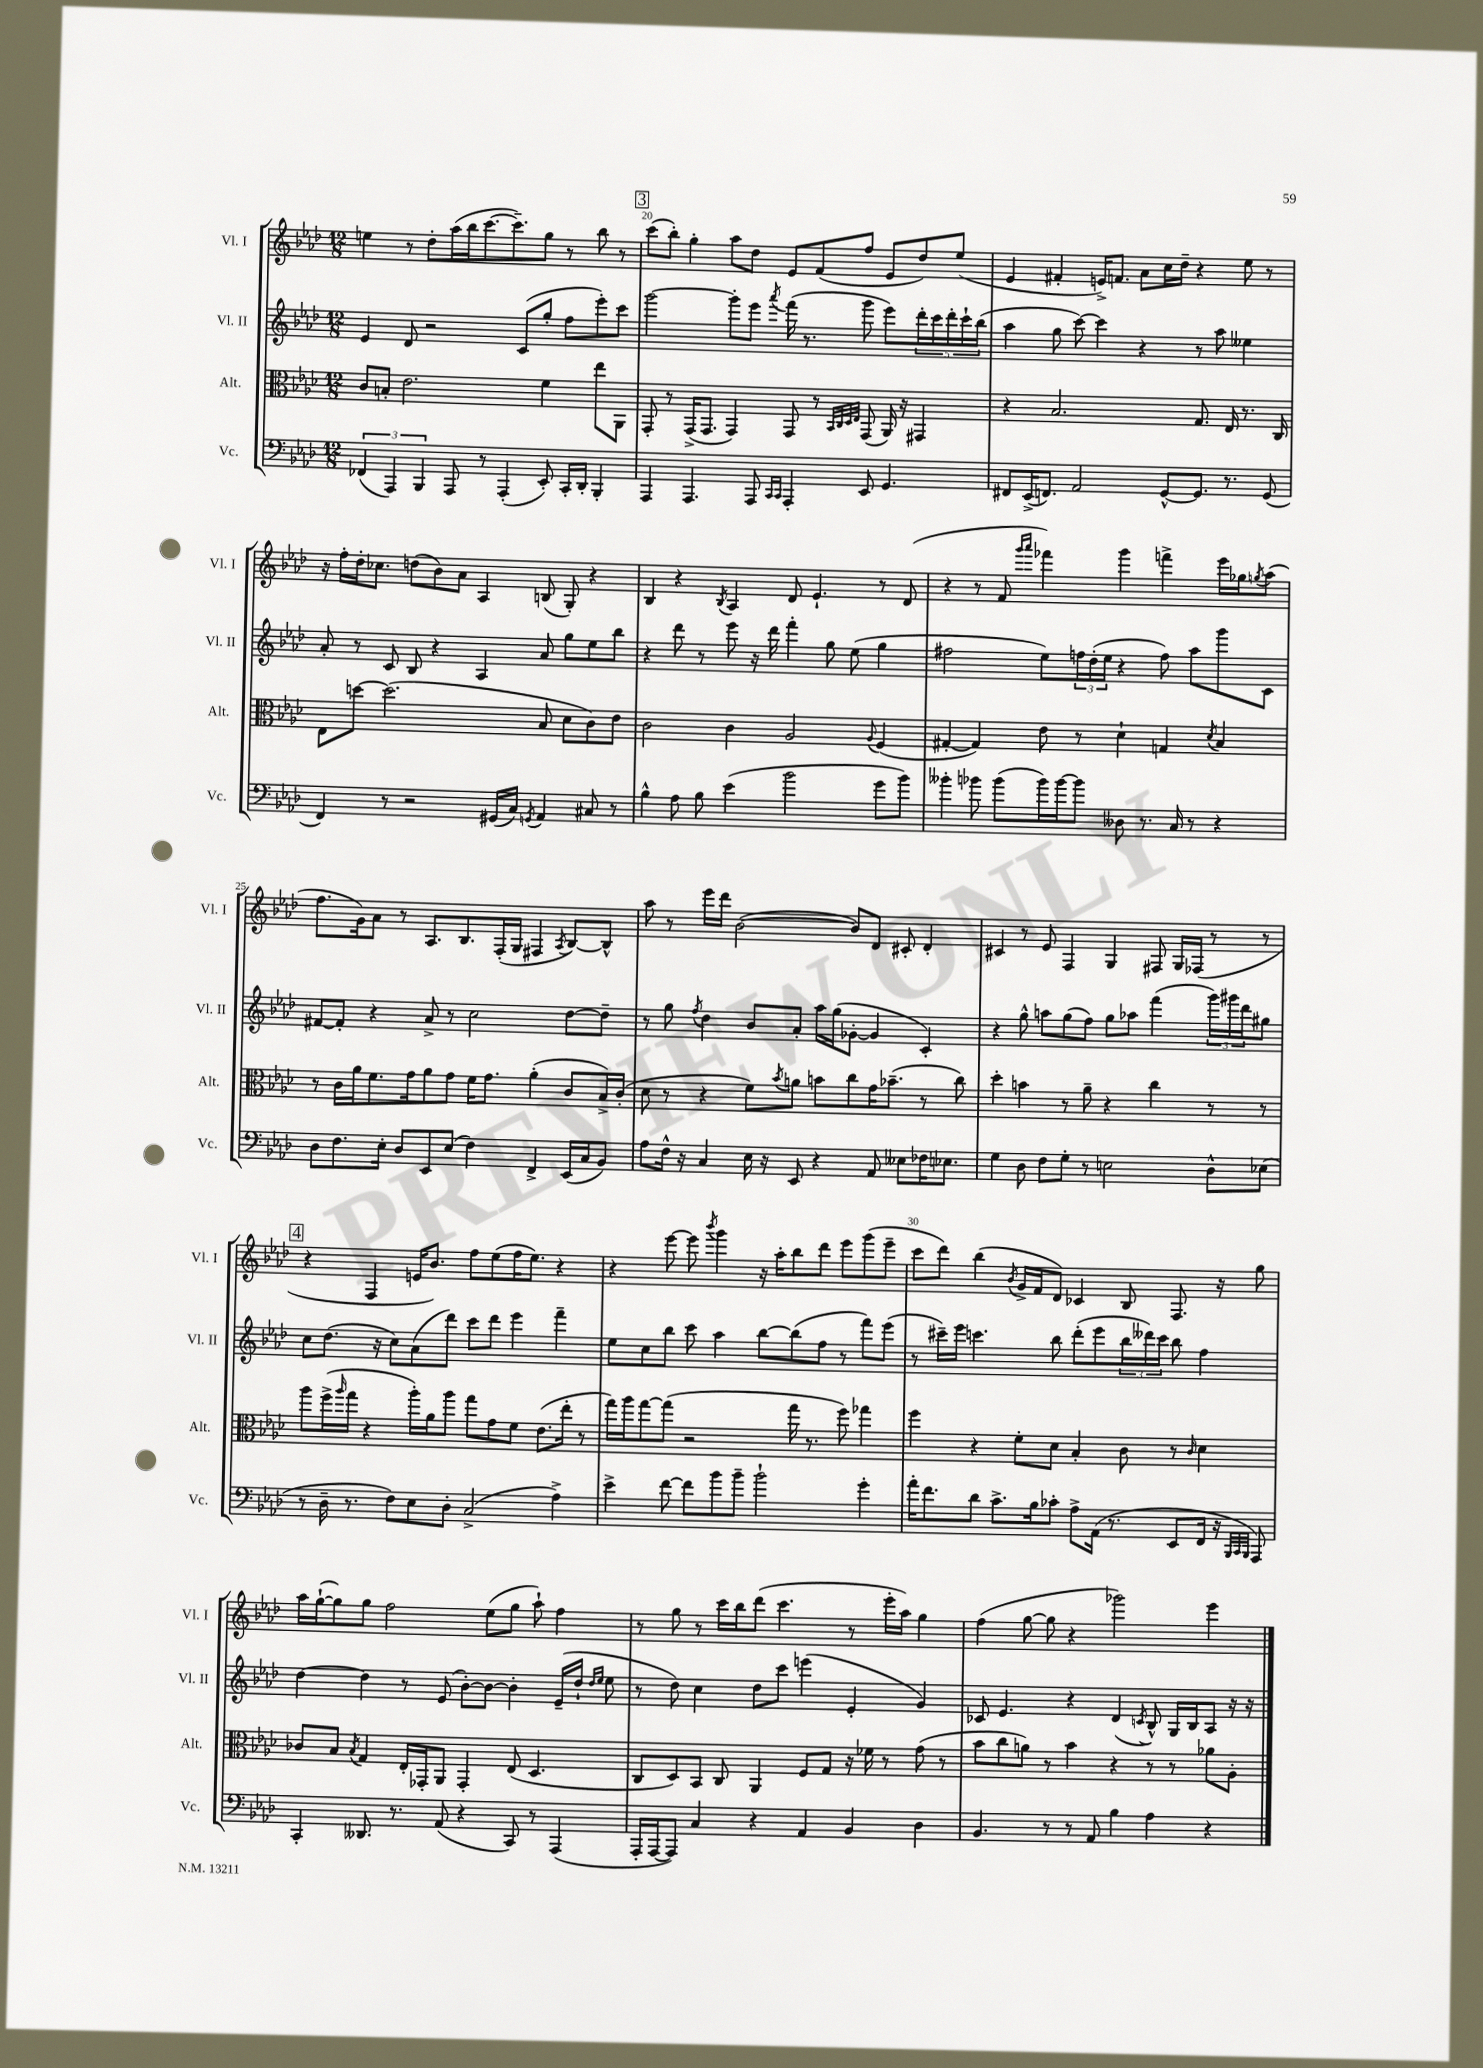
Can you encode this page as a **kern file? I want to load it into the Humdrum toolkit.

**kern	**kern	**kern	**kern
*staff4	*staff3	*staff2	*staff1
*clefF4	*clefC3	*clefG2	*clefG2
*k[b-e-a-d-]	*k[b-e-a-d-]	*k[b-e-a-d-]	*k[b-e-a-d-]
*M12/8	*M12/8	*M12/8	*M12/8
(6FF-	8c	4e-	4ee
.	8B'	.	.
6AAA-)	.	.	.
.	2.e-	8d-	8r
6BBB-	.	.	.
.	.	2r	8dd-'
8AAA-	.	.	(16aa-
.	.	.	16bb-
8r	.	.	[8.ccc
(4AAA-'	.	.	.
.	.	.	8.ccc~])
.	.	(8c	.
8EE-')	4f	8gg'	8gg
16CC'	.	8ff	8r
16DD-'	.	.	.
4BBB-'	8ee-	8eee-')	8bb-
.	8AA-	8ccc	8r
=	=	=	=
4AAA-	8GG'	[2ggg	(8ccc
.	8r	.	8bb-')
4.AAA-	(16GG^	.	4gg'
.	8.GG	.	.
.	4GG)	8ggg']	8aa-
8AAA-	.	8eee-	8dd-
16qqCC	.	.	.
16qqCC	.	8qaaa-	.
4AAA-'	8GG	(16fff	8e-
.	.	8.r	.
.	8r	.	(8f
.	32qqBB-	.	.
.	32qqC	.	.
.	32qqD-	.	.
.	32qqE-	.	.
8EE-	(8GG	8ggg	8ff
4.GG	16AA-)	8eee-)	8e-
.	16r	.	.
.	4GG#	20ddd-'	8dd-)
.	.	20ccc	.
.	.	20ddd-'	.
.	.	.	(8ee-
.	.	20ccc`	.
.	.	(20bb-	.
=	=	=	=
8FF#	4r	4aa-	4e-
(16EE-^	.	.	.
8.FF)	.	.	.
.	2.B-	8gg	4f#'
2AA-	.	[8ccc)	.
.	.	4ccc]	16e^)
.	.	.	8.f
.	.	4r	8a-
[8GG^^	.	.	16cc
.	.	.	16dd-~
8.GG]	8.G	8r	4r
.	.	8aa-	.
8.r	16E-	.	.
.	8.r	4ee--	8ee-
(8GG	.	.	8r
.	16C	.	.
=	=	=	=
4FF)	8E-	8a-'	16r
.	.	.	16ff'
.	[8dd	8r	16dd-'
.	.	.	8.cc-
8r	(2.dd]	8c	.
2r	.	8B-	(8dd
.	.	4r	8b-)
.	.	.	8a-
.	.	4A-	4A-
(16GG#	.	.	.
16C)	.	.	.
8qGG	.	.	.
4AA-	8B-	8a-	(8B
.	8d-	8gg	8G')
8C#	8c)	8ee-	4r
8r	8e-	8bb-	.
=	=	=	=
4B-^^	2c	4r	4B-
8A-	.	8ddd-	4r
8B-	.	8r	.
.	.	.	8qB-
(4e-	4c	8eee-	4A-
.	.	16r	.
.	.	16ddd-	.
2b-	2A-	4fff'	8d-
.	.	.	4.e-`
.	.	8gg	.
.	.	(8ee-	.
.	8qqA-	.	.
8g	(4F	4gg	8r
8b-)	.	.	(8d-
=	=	=	=
4b--'	[4G#'	2ff#	4r
8b-	4G#])	.	8r
(8b-	.	.	8f
.	.	.	16qqggg
.	.	.	16qqaaa-
16b-)	8e-	8ee-)	4fff-)
[16b-	.	.	.
8b-]	8r	24ff	.
.	.	(24dd-'	.
.	.	24ee-	.
8D--	4d-`	4r	4ggg
8.r	.	.	.
.	4G	8ff)	4fff^
16C	.	.	.
8r	.	8aa-	.
.	8qd-	.	.
4r	4B-	8ggg	16eee-
.	.	.	16gg-
.	.	.	8qgg
.	.	8c	(8aa-
=	=	=	=
8D-	8r	[8f#	8.ff
8.F	16c	8f#']	.
.	16a-	.	16g)
.	8.f	4r	8a-
16E-'	.	.	.
8D-	.	.	8r
.	16g	.	.
8EE-	8a-	8a-^	8.A-
(8E-	8g	8r	.
.	.	.	8.B-
4F)	16f	2cc	.
.	8.g	.	.
.	.	.	(16F'
.	.	.	16G
4FF^	(4a-'	.	4F#
.	.	.	8qA-
(16EE-	8c	[8dd-	[8B-)
16C	.	.	.
8BB-)	16B-^)	8dd-~]	8B-^^]
.	(16c'	.	.
=	=	=	=
8A-	8d-	8r	8aa-
16F^^	8r	8gg	8r
16r	.	.	.
.	.	8qff	.
4C	4r	4dd-	16eee-
.	.	.	16ddd-
.	.	.	([2b-
16E-	8f)	8b-	.
16r	.	.	.
.	8qb-	.	.
8EE-	8a	8a-'	.
4r	8b	16aa-	.
.	.	(16gg	.
.	8cc	[8g-'	8b-])
8AA-	16g	4g-]	8d-
.	(8.b-~	.	.
8E--	.	.	8c#'
16F-	8r	4c')	4d-'
8.E-	.	.	.
.	8cc)	.	.
=	=	=	=
4G	4dd-'	4r	4c#
8D-	4b	8gg^^	8r
8F	.	8aa	8e-
8G'	8r	(8gg	4F
8r	8a-~	8ff)	.
2E	4r	8gg	4G
.	.	8aa-	.
.	4cc	(4fff	8F#
.	.	.	16G
.	.	.	(16F-
8D-^^	8r	24ggg)	8r
.	.	24ggg#	.
.	.	24ddd-	.
(8E-	8r	8gg#	8r
=	=	=	=
8r	8aa-	8cc	4r
16D-~	(16ff^	(8.dd-	.
.	16qqaa-	.	.
8.r	16gg	.	.
.	4r	.	4F
.	.	16r	.
8F)	.	8cc)	.
8E-	16aa-')	(8a-	16e
.	16a-	.	8.b-)
8D-'	8aa-	8ddd-)	.
(2C^	8gg	8ccc	8ff
.	8g	8ddd-	(8ee-
.	8f	4eee-	16ff
.	.	.	8.ee-)
.	(8.e-	.	.
4A-^)	.	4fff~	4r
.	16ee-'	.	.
.	8r	.	.
=	=	=	=
4e-^	16gg)	8ee-	4r
.	16aa-	.	.
.	[8gg	8cc	.
[8f	(8gg]	8bb-	[8eee-
8f]	2r	8ccc	8eee-]
.	.	.	8qbbb-
8b-	.	4aa-	4ggg
8b-~	.	.	.
2b-`	.	[8bb-	16r
.	.	.	16aa-'
.	16gg	(8bb-]	8bb-
.	8.r	.	.
.	.	8ff	8ddd-
.	8ff)	8r	8eee-
4g'	4gg-	8fff)	(8ggg
.	.	(8eee-	8eee-~
=	=	=	=
16a-'	4ff	8r	8ccc
8.f	.	.	.
.	.	16ccc#~)	8ddd-)
.	.	16eee-	.
8d-	4r	4.ccc	(4bb-
8.c^	.	.	.
.	.	.	8qb-
.	8f'	.	16g^
16B-	.	.	16f
8c-'	8d-	8bb-	8d-)
8A-^	4B-'	(8ddd-'	4c-
(16AA-	.	8eee-	.
8.r	.	.	.
.	8c	24bb-	8B-
.	.	24ddd--)	.
.	.	24ccc	.
8EE-	8r	8bb-	8.F
.	16qqc	.	.
16FF	4d-	4ff	.
16r	.	.	16r
32qqBBB-	.	.	.
32qqCC	.	.	.
32qqBBB-	.	.	.
8AAA-)	.	.	8gg
=	=	=	=
4CC'	8c-	[4dd-	16aa-
.	.	.	([16gg`
.	8B-	.	8gg])
.	8qB-	.	.
8.DD--	4G	4dd-]	8gg
.	.	.	2ff
8.r	.	.	.
.	16E-'	8r	.
.	16GG-'	.	.
(8AA-	8AA-	(8e-	.
4r	4GG-'	[8b-')	.
.	.	8b-_	(8ee-
8CC)	(8E-	4b-']	8gg
8r	4.D-	.	8aa-`)
(4AAA-	.	(16e-~	4ff
.	.	16dd-`	.
.	.	16qqdd-	.
.	.	16qqee-	.
.	.	8ee-	.
=	=	=	=
16AAA-'	8C	8r	8r
[16AAA-	.	.	.
8AAA-])	8D-)	8dd-)	8gg
4C	8BB-	4cc	8r
.	8C	.	16ccc
.	.	.	16bb-
4r	4AA-	8dd-	(8ddd-
.	.	8ccc	4.ccc
4AA-	8F	(4eee	.
.	8G	.	.
4BB-	16r	4e-'	8r
.	16f-	.	.
.	8r	.	16eee-'
.	.	.	16aa-)
4D-	(8g	4g)	4gg
.	8r	.	.
=	=	=	=
4.BB-	8b-	8c-	(4ff
.	8cc	4.e-	.
.	8a)	.	[8gg
8r	8r	.	8gg]
8r	4b-	4r	4r
8AA-	.	.	.
4B-	4r	(4d-	2ggg-)
.	.	8qc	.
4A-	8r	8B-^^)	.
.	8r	16G	.
.	.	16B-	.
4r	8a-	8A-	4eee-
.	8A-'	16r	.
.	.	16r	.
==	==	==	==
*-	*-	*-	*-
